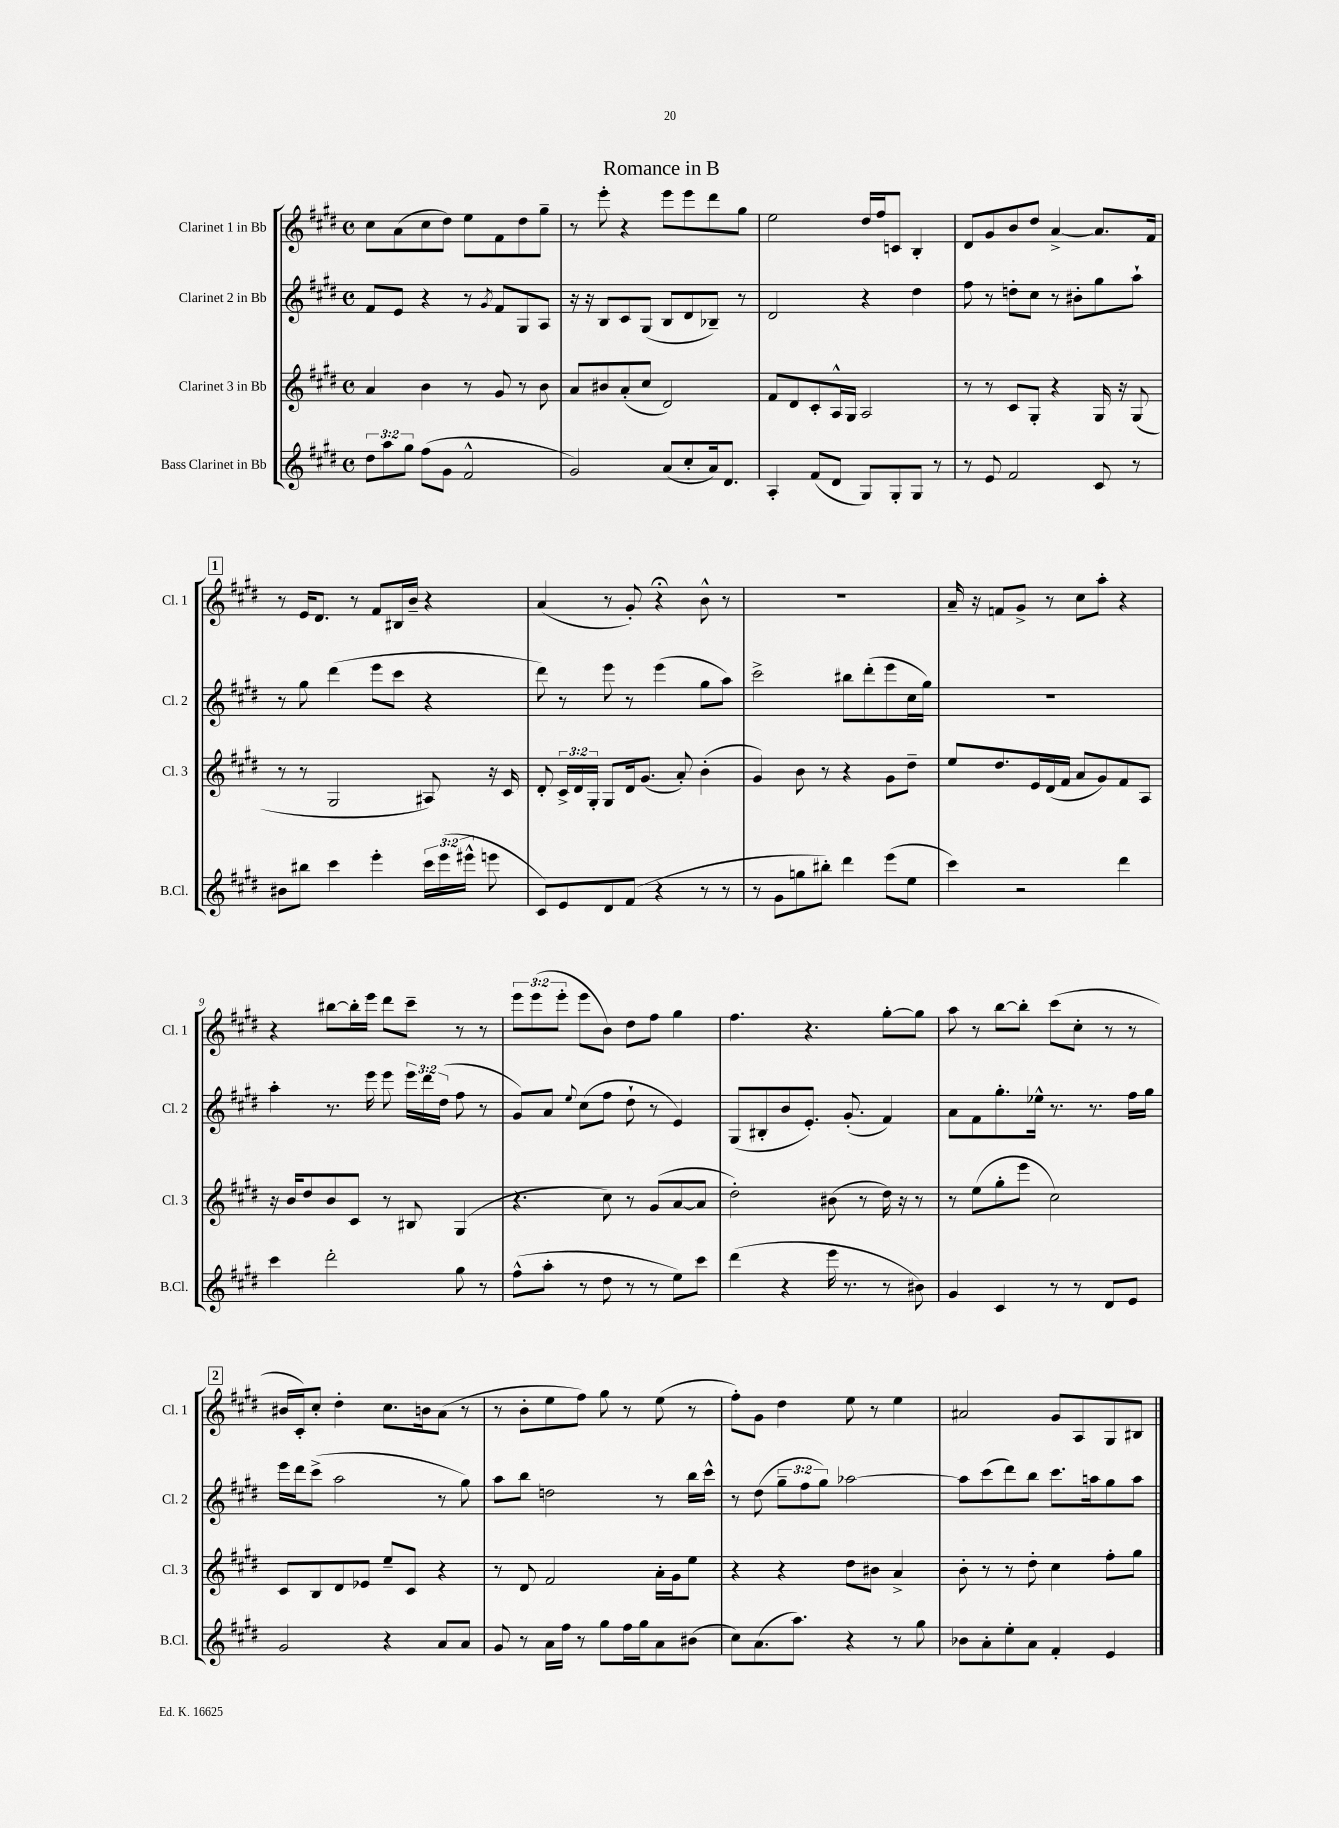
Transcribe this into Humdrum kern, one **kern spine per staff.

**kern	**kern	**kern	**kern
*staff4	*staff3	*staff2	*staff1
*clefG2	*clefG2	*clefG2	*clefG2
*k[f#c#g#d#]	*k[f#c#g#d#]	*k[f#c#g#d#]	*k[f#c#g#d#]
*M4/4	*M4/4	*M4/4	*M4/4
*met(c)	*met(c)	*met(c)	*met(c)
12dd#	4a	8f#	8cc#
12aa	.	.	.
.	.	8e	(8a
12gg#	.	.	.
(8ff#	4b	4r	8cc#
8g#	.	.	8dd#)
2f#^^	8r	8r	8ee
.	.	8qg#	.
.	8g#	8f#	8f#
.	8r	8G#	8dd#
.	8b	8A	8gg#~
=	=	=	=
2g#)	8a	16r	8r
.	.	16r	.
.	8b#	8B	8eee'
.	(8a'	8c#	4r
.	8cc#	(8G#	.
(8a	2d#)	8B	8eee
8cc#'	.	8d#	8eee
16a)	.	8B-~)	8ddd#
8.d#	.	.	.
.	.	8r	8gg#
=	=	=	=
4A'	8f#	2d#	2ee
.	8d#	.	.
(8f#	8c#'	.	.
8d#	16A^^	.	.
.	16G#	.	.
8G#)	2A	4r	16dd#
.	.	.	16ff#
8G#'	.	.	8c
8G#	.	4dd#	4B'
8r	.	.	.
=	=	=	=
8r	8r	8ff#	8d#
8e	8r	8r	8g#
2f#	8c#	8dd'	8b
.	8G#'	8cc#	8dd#
.	4r	8r	[4a^
.	.	8b#'	.
8c#	16G#	8gg#	8.a]
.	16r	.	.
8r	(8G#	8aa`	.
.	.	.	16f#
=	=	=	=
8b#	8r	8r	8r
8bb#	8r	8gg#	16e
.	.	.	8.d#
4ccc#	2G#	(4ddd#	.
.	.	.	8r
4eee'	.	8eee	8f#
.	.	8ccc#	16B#
.	.	.	16b~
24ccc#	8A#)	4r	4r
(24eee	.	.	.
24eee#^^	.	.	.
8eee	16r	.	.
.	16c#	.	.
=	=	=	=
8c#)	8d#'	8ddd#)	(4a
8e	24c#^	8r	.
.	24d#	.	.
.	24G#'	.	.
8d#	8G#	8eee	8r
(8f#	16d#	8r	8g#')
.	(8.g#	.	.
4r	.	(4eee	4r;
.	8a')	.	.
8r	(4b'	8gg#	8b^^
8r	.	8aa)	8r
=	=	=	=
8r	4g#)	2ccc#^	1r
8g#	.	.	.
8gg	8b	.	.
8bb#')	8r	.	.
4ddd#	4r	8bb#	.
.	.	(8ddd#'	.
(8eee	8g#	8eee	.
8ee	8dd#~	16cc#	.
.	.	16gg#)	.
=	=	=	=
4ccc#)	8ee	1r	16a~
.	.	.	16r
.	8.dd#	.	8f
2r	.	.	8g#^
.	16e	.	.
.	(16d#	.	8r
.	16f#	.	.
.	8a	.	8cc#
.	8g#)	.	8aa'
4ddd#	8f#	.	4r
.	8A	.	.
=	=	=	=
4ccc#	16r	4aa'	4r
.	16b	.	.
.	8dd#	.	.
2ddd#'	8b	8.r	[8bb#
.	8c#	.	16bb#']
.	.	16eee	16eee
.	8r	8eee	8ddd#
.	8B#	24eee	8ccc#~
.	.	24ddd#	.
.	.	(24dd#	.
8gg#	(4G#	8ff#	8r
8r	.	8r	8r
=	=	=	=
(8ff#^^	4.r	8g#)	12eee
.	.	.	(12eee
8aa'	.	8a	.
.	.	.	12eee'
.	.	8qqee	.
8r	.	(8cc#	8eee
8dd#	8cc#)	8ff#	8b)
8r	8r	8dd#`	8dd#
8r	(8g#	8r	8ff#
8ee)	[8a	4e)	4gg#
8ccc#	8a]	.	.
=	=	=	=
(4ddd#	2dd#')	(8G#	4.ff#
.	.	8B#'	.
4r	.	8b	.
.	.	8.e')	4.r
16eee	(8b#	.	.
8.r	.	(8.g#'	.
.	8r	.	.
8r	16dd#)	4f#)	[8gg#'
.	16r	.	.
8b#)	8r	.	8gg#]
=	=	=	=
4g#	8r	8a	8aa
.	(8ee	8f#	8r
4c#	8gg#'	8.gg#'	[8bb
.	8eee	.	8bb']
.	.	16ee-^^	.
8r	2cc#)	8.r	(8ccc#
8r	.	.	8cc#'
.	.	8.r	.
8d#	.	.	8r
8e	.	16ff#	8r
.	.	16gg#	.
=	=	=	=
2g#	8c#	16eee	16b#
.	.	16ddd#	16c#')
.	8B	(8ccc#^	8cc#'
.	8d#	2aa	4dd#'
.	8e-	.	.
4r	8ee~	.	8.cc#
.	8c#	.	.
.	.	.	16b
8a	4r	8r	(8a
8a	.	8gg#)	8r
=	=	=	=
8g#	8r	8aa	8r
8r	8d#	8bb	8b'
16a	2f#	2dd	8ee
16ff#	.	.	.
8r	.	.	8ff#)
8gg#	.	.	8gg#
16ff#	.	.	8r
16gg#	.	.	.
8a	16a'	8r	(8ee
.	16g#	.	.
(8b#	8ee	16bb	8r
.	.	16ccc#^^	.
=	=	=	=
8cc#)	4r	8r	8ff#')
(8.a	.	(8dd#	8g#
.	4r	12gg#~	4dd#
8.aa)	.	.	.
.	.	12ff#	.
.	.	12gg#)	.
4r	8dd#	[2aa-	8ee
.	8b#	.	8r
8r	4a^	.	4ee
8gg#	.	.	.
=	=	=	=
8b-	8b'	8aa-]	2a#
8a'	8r	(8ccc#	.
8ee'	8r	8ddd#)	.
8a	8dd#'	8bb	.
4f#'	4cc#	8.ccc#	8g#
.	.	.	8A
.	.	16aa	.
4e	8ff#'	8gg#	8G#
.	8gg#	8aa	8B#
==	==	==	==
*-	*-	*-	*-
